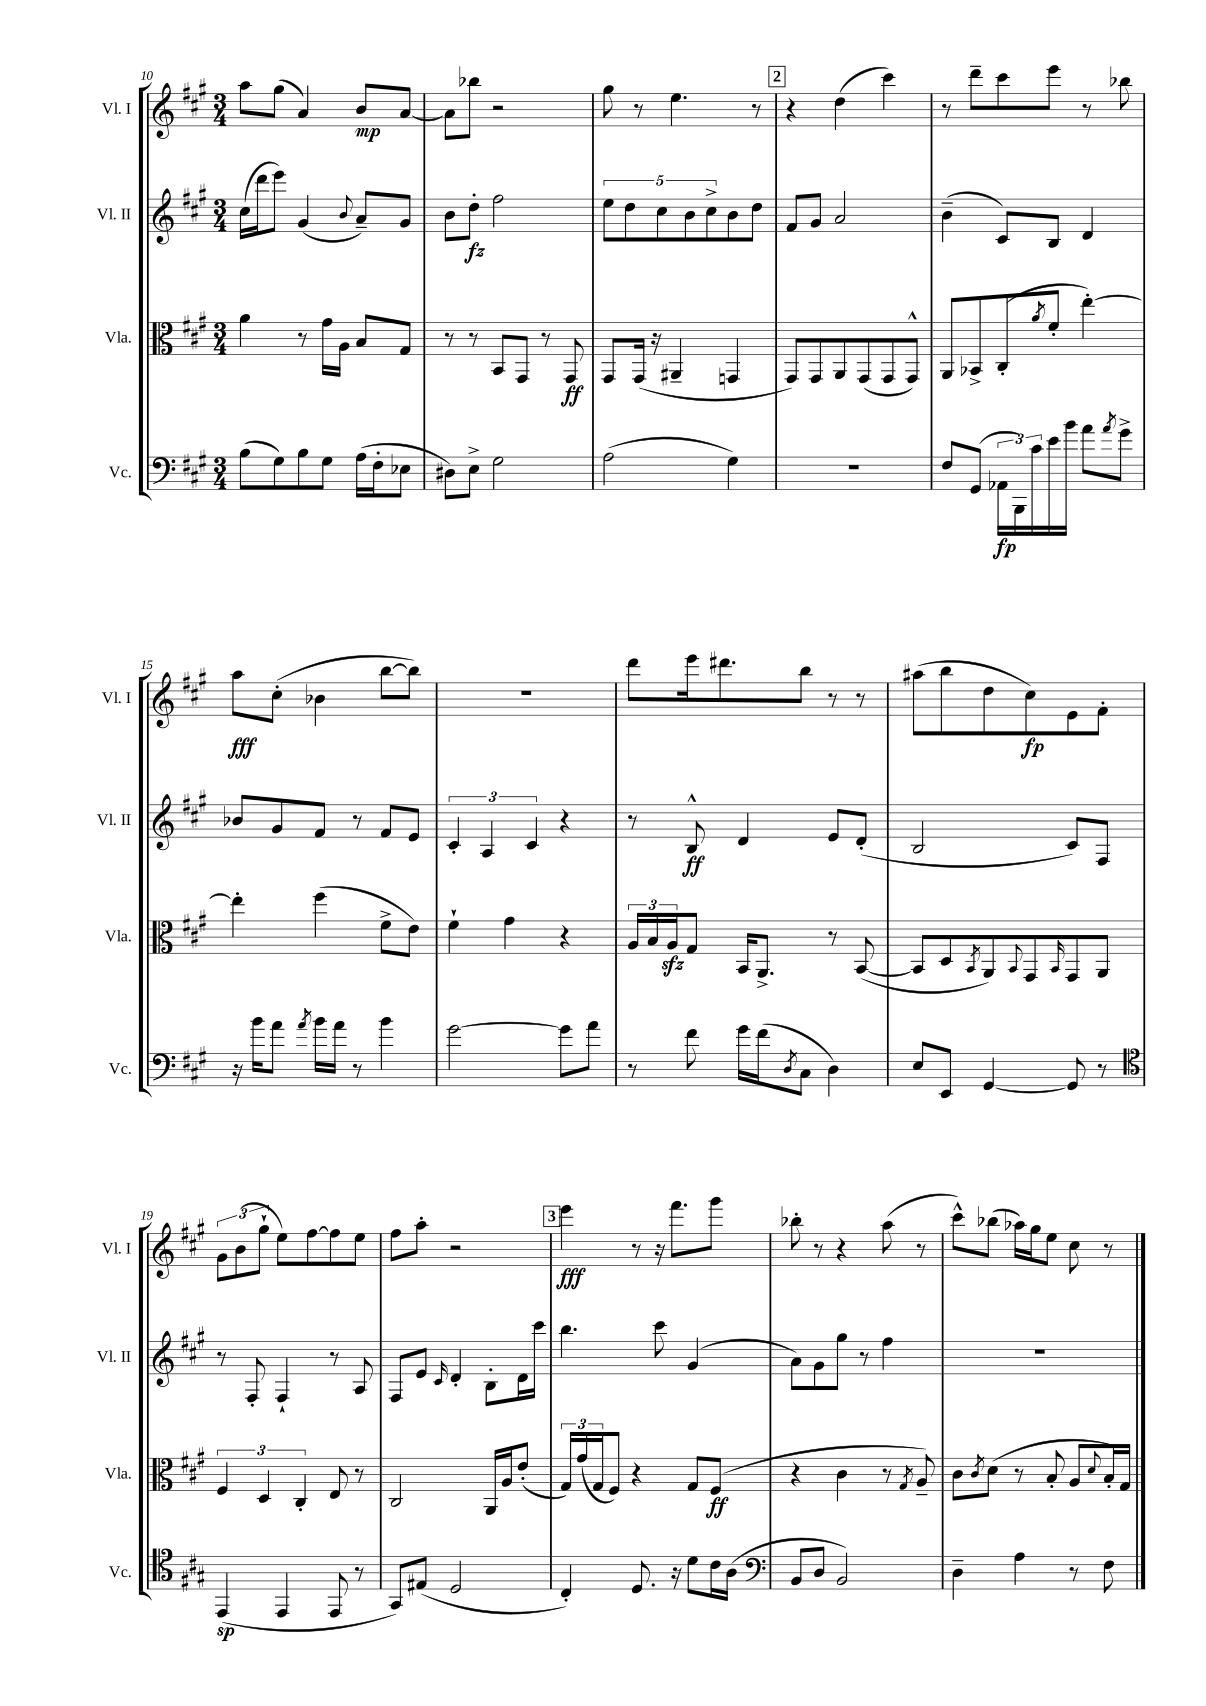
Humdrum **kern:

**kern	**kern	**kern	**kern
*staff4	*staff3	*staff2	*staff1
*clefF4	*clefC3	*clefG2	*clefG2
*k[f#c#g#]	*k[f#c#g#]	*k[f#c#g#]	*k[f#c#g#]
*M3/4	*M3/4	*M3/4	*M3/4
(8B	4a	(16cc#	8aa
.	.	16ddd	.
8G#)	.	8eee)	(8gg#
8B	8r	(4g#	4a)
8G#	16g#	.	.
.	16A	.	.
.	.	8qqb	.
(16A	8B	8a~)	8b
16F#'	.	.	.
8E-	8G#	8g#	[8a
=	=	=	=
8D#)	8r	8b	8a]
8E^	8r	8dd'	8bb-
2G#	8BB	2ff#	2r
.	8GG#	.	.
.	8r	.	.
.	8GG#	.	.
=	=	=	=
(2A	8GG#	10ee	8gg#
.	.	10dd	.
.	(16GG#	.	8r
.	16r	.	.
.	.	10cc#	.
.	4AA#~	.	4.ee
.	.	10b	.
.	.	10cc#^	.
4G#)	4GG	8b	.
.	.	8dd	8r
=	=	=	=
2.r	8GG#)	8f#	4r
.	8GG#	8g#	.
.	8AA	2a	(4dd
.	(8GG#	.	.
.	8GG#	.	4ccc#)
.	8GG#^^)	.	.
=	=	=	=
8F#	8AA	(4b~	8r
(8GG#	8BB-^	.	8ddd~
24AA-	(8C#'	8c#)	8ccc#
24BBB)	.	.	.
24c#	.	.	.
.	8qa	.	.
16e	8f#'	8B	8eee
16b	.	.	.
8a	[4ee')	4d	8r
8qa	.	.	.
8g#^	.	.	8bb-
=	=	=	=
16r	4ee']	8b-	8aa
16b	.	.	.
8a	.	8g#	(8cc#'
8qa	.	.	.
16b	(4ff#	8f#	4b-
16a	.	.	.
8r	.	8r	.
4b	8f#^	8f#	[8bb
.	8e)	8e	8bb])
=	=	=	=
[2g#	4f#`	6c#'	2.r
.	.	6A	.
.	4g#	.	.
.	.	6c#	.
8g#]	4r	4r	.
8a	.	.	.
=	=	=	=
8r	24A	8r	8ddd
.	24B	.	.
.	24A	.	.
8f#	8G#	8B^^	16eee
.	.	.	8.ddd#
16g#	16BB	4d	.
(16f#	8.AA^	.	.
8qD	.	.	.
8C#	.	.	8bb
4D)	8r	8e	8r
.	([8BB	(8d'	8r
=	=	=	=
8E	8BB]	2B	(8aa#
8EE	8D	.	8bb
.	8qBB	.	.
[4GG#	8AA)	.	8dd
.	8qqBB	.	.
.	8GG#	.	8cc#)
.	16qqBB	.	.
8GG#]	8GG#	8c#)	8e
8r	8AA	8F#	8f#'
=	=	=	=
*clefC4	*	*	*
(4EE	6F#	8r	12g#
.	.	.	(12b
.	.	8F#'	.
.	6D	.	12gg#`
4EE	.	4F#`	8ee)
.	6C#'	.	.
.	.	.	[8ff#
8EE	8E	8r	8ff#]
8r	8r	8A	8ee
=	=	=	=
8GG#)	2C#	8F#	8ff#
(8E#	.	8e	8aa'
.	.	16qqc#	.
2D	.	4d'	2r
.	16AA	8B'	.
.	16A	.	.
.	(8e'	16d	.
.	.	16ccc#	.
=	=	=	=
4C#')	24G#)	4.bb	4eee
.	(24g#	.	.
.	24G#	.	.
.	8F#)	.	.
8.D	4r	.	8r
.	.	8ccc#	16r
16r	.	.	8.fff#
8d	8G#	(4g#	.
16c#	(8F#	.	8ggg#
(16A	.	.	.
=	=	=	=
*clefF4	*	*	*
8BB	4r	8a)	8bb-'
8D	.	8g#	8r
2BB)	4c#	8gg#	4r
.	.	8r	.
.	8r	4ff#	(8aa
.	8qG#	.	.
.	8A~)	.	8r
=	=	=	=
4D~	8c#	2.r	8ccc#^^)
.	8qc#	.	.
.	(8d	.	(8bb-
4A	8r	.	16aa-)
.	.	.	16gg#
.	8B'	.	8ee
8r	8A	.	8cc#
.	8qqd	.	.
8F#	16B')	.	8r
.	16G#	.	.
==	==	==	==
*-	*-	*-	*-
